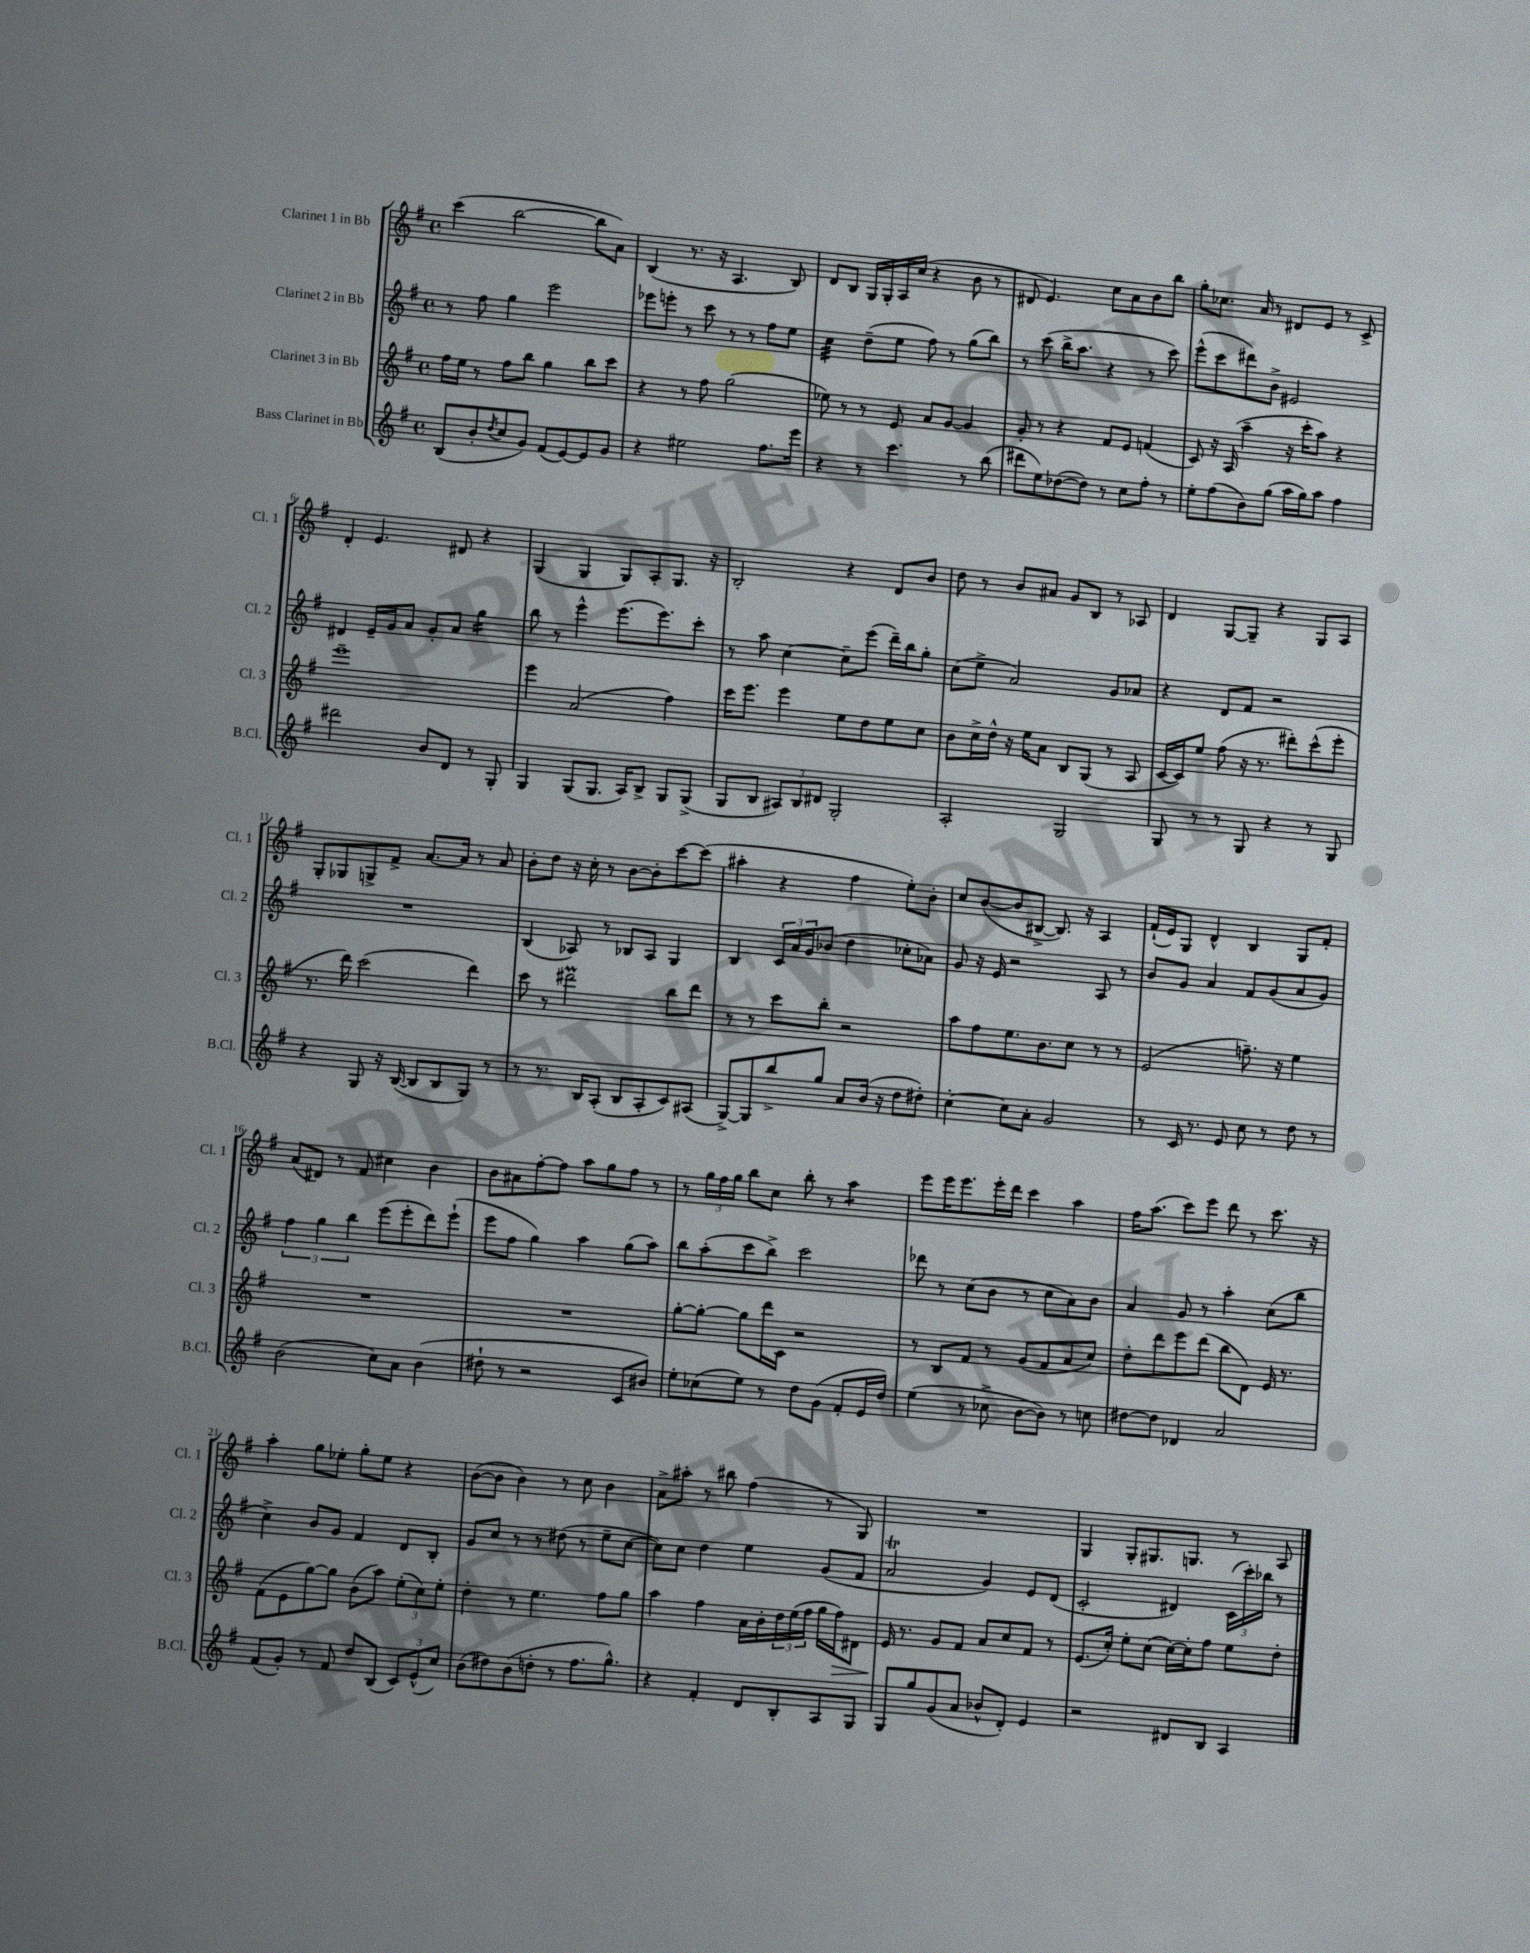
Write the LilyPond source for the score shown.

<<
\new StaffGroup <<
\new Staff = "s0" \with { instrumentName = "Clarinet 1 in Bb" shortInstrumentName = "Cl. 1" } {
    \clef treble \key g \major \defaultTimeSignature \time 4/4
    c'''4( b''2~ b''8 a'8) |
    b4( r8. r16 a4. b8) |
    d'8 b8 g16 g16-. a16 c''16( r4 b'8 r8 |
    dis'8 e'4.) c''8 a'8 b'8 b''8 |
    g''8-. ces''8. a'16 r8 dis'8 e'8 r8 c'8-> |
    d'4-. e'4. dis'8 r4 |
    g4( g4 g8) a8-. g8. r16 |
    b2-. r4 d'8 b'8 |
    d''8 r8 b'8 ais'8 g'8 b8 r8 aes8 |
    d'4 g8~ g8-- r4 g8 a8 |
    g8-. ges8 g8-> fis'8-> a'8.~ a'16 r8 a'8 |
    b'8-. d''8 r16 c''16-. r8 b'8~ b'8-. c'''8~ c'''8( |
    ais''4-. r4 fis''4 e''8-.) b'8-. |
    c''8 b'8~( b'8 bis8~-> bis8.) r16 a4 |
    fis'16-!( e'16) g8 d'4-^ b4 g8 fis'8-. |
    a'8( dis'8) r8 fis'8 cis''4 b'4 |
    b'8 ais'8 fis''8~-. fis''8 a''8 g''8 fis''8 r8 |
    r8 \tuplet 3/2 { g''16 fis''16 g''16 } b''8 c''8 b''8-. r8 a''4:8 |
    e'''8 e'''16 e'''8. e'''16-. d'''16 c'''4 a''4 |
    fis''16 a''8.( c'''8) e'''8 d'''8 r8 c'''8. r16 |
    a''4-. g''8 ees''8-. g''8-. ees''8 r4 |
    b'8~( b'8 b'4) r8 c''8 b'4 |
    a'8-> ais''8-. r8 bis''8 fis''4( r8 g8) |
    R1 |
    g4 g8-. gis8. g8. r8 a8 \bar "|." |
}
\new Staff = "s1" \with { instrumentName = "Clarinet 2 in Bb" shortInstrumentName = "Cl. 2" } {
    \clef treble \key g \major \defaultTimeSignature \time 4/4
    r8 fis''8 g''4 e'''2 |
    ees'''8 e'''8-. r8 c'''8 r8 r8 fis''8 e''8 |
    c''4:32 d''8--( e''8 fis''8) r8 g''8( b''8) |
    r8 c'''8( b''16-> a''8. r4 r8 c'''8) |
    e'''8-^( c'''8 dis'''8) b'8-> eis'2 |
    dis'4 e'16-- g'16 a'8 g'8-. a'8 g''4:16 |
    b''8 r8 e'''4-^ e'''8.( e'''8.) c'''8-. |
    r8 a''8 c''4~ c''8-- e'''8( d'''16--) b''16 g''8-. |
    c''8( e''8-> a'2) g'8 aes'8 |
    r4 d'8 fis'8 r2 |
    R1 |
    b4( aes8) r8 bes8 aes8 g4 |
    b4 \tuplet 3/2 { c'16 a'16 g'16 } bes'8( d''4 ces''8-. aes'8) |
    g'8 r16 e'16 r2 a8 r8 |
    b'8 g'8 a'4 fis'8 g'8( a'8 g'8) |
    \tuplet 3/2 { fis''4 g''4 b''4 } e'''8( e'''8-. d'''8) e'''8-!( |
    e'''8 fis''8 g''4) a''4 g''8( a''8) |
    b''8 a''8-.( c'''8 b''8->) c'''2 |
    des'''8 r8 c''8( b'8 r8 c''8 a'8) b'8 |
    a'4 g'8 r8 a''4-. c''8( b''8 |
    c''4->) b'8 g'8 fis'4 d'8 b8-. |
    g'8 c''8 r8 r8 dis''8( r8 e''8-- c''8~ |
    c''8) c''8 d''4 e''4 g'8( fis'8 |
    a'2\trill g'4) e'8 d'8( |
    c'2-. dis'4) \tuplet 3/2 { c'16( c'''16-.) bes''16 } r8 \bar "|." |
}
\new Staff = "s2" \with { instrumentName = "Clarinet 3 in Bb" shortInstrumentName = "Cl. 3" } {
    \clef treble \key g \major \defaultTimeSignature \time 4/4
    fis''16 e''16 r8 fis''8 b''8 g''4 b''8 c'''8 |
    r4 r8 fis''8 g''2( |
    ees''8) r8 r8 e'8 a'8 g'8~ g'4 |
    g'8-. r8 r4 fis'8 e'8 f'4( |
    c'8) r16 a16( a''4-- r16 c'''16-. a''8) r4 |
    e'''1-- |
    e'''4 a'2( fis''4) |
    c'''16 e'''8. e'''4 e''8 d''8 e''8 c''8 |
    b'8 c''16-> d''16-^ r16 e''16 a'8 b8 g8( r8 a8 |
    c'16~ c'16) e''8 fis''8( r16 r8. dis'''8-.) c'''8-^( e'''8-. |
    r8. d'''16) c'''2( d'''4) |
    c'''8 r8 dis'''2\prall b''8 dis'''8 |
    r8 r8 c'''8 b''8-. r2 |
    a''8 fis''8 e''8. b'8. c''8 r8 r8 |
    e'2( f''8.--) r16 e''4 |
    R1 |
    R1 |
    g''8~-. g''8~-. g''8 d'''16 c'16 r2 |
    r8 b8 fis'8 r8 g'8( fis'8 a'8 c''8) |
    d''8-. d'''8 e'''8 d'''8( b''8 d'8) e'16 r8. |
    fis'8( e'8 g''8~) g''8 b'8( a''8) \tuplet 3/2 { e''8-.( c''8) e''8-. } |
    d''4-. r8 e''4. fis''8 g''8 |
    a''4 fis''4 a'16 b'16-. \tuplet 3/2 { d''16 e''16( fis''16 } g''16 fis''16\>) dis'8 |
    e'16\! r8. g'8 fis'8 a'8 c''8 fis'8 r8 |
    e'8.( c''16-.) e''8-. c''8( c''16~) c''16-. fis''8 e''8 d''8-. \bar "|." |
}
\new Staff = "s3" \with { instrumentName = "Bass Clarinet in Bb" shortInstrumentName = "B.Cl." } {
    \clef treble \key g \major \defaultTimeSignature \time 4/4
    b8( b'8-. \acciaccatura { d''8 } c''8 g'8) fis'8( e'8~) e'8 g'8 |
    r4 eis''2 fis''8. e'''16 |
    r4 r8 c'''4. r8 b''8( |
    dis'''8 e''8) des''8~( des''8) r8 c''8 fis''8-. r8 |
    e''8-. fis''8( b'8) g''8( a''16 g''16) a''8 fis''4 |
    dis'''2 b'8 d'8 r8 g8-. |
    g4 g8( g8. a16) b8-> g8 g8->( |
    g8 b8 \tuplet 3/2 { ais8) b8 dis'8 } g2-. |
    a2-. g2 |
    g8 r8 r8 g8 r4 r8 g8 |
    r4 g8 r16 b16~( b8 b8 g8) r8 |
    r8 r8. b16 a8-.( b8 a8-. c'8) ais8( |
    g8~->) g8 b''8-> g''8 a'8 b'16( r16 d''8 dis''8-.) |
    c''4~-. c''8 a'8-. g'2 |
    r8 c'16 r8. e'8 c''8 r8 d''8 r8 |
    b'2( c''8) a'8 b'4( |
    dis''8-! r8 r2 c'8 bis'8) |
    e''8-. ces''8( e''8) r8 d''8 g'8( fis'8-. e'16 d''16) |
    e''4( r8 ces''8-> b'8~ b'8) r8 c''8 |
    dis''8~ dis''8 des'4 a'2 |
    fis'8( g'8-.) r8 fis'8 d''8 b8( \tuplet 3/2 { c'8) e'8-^( c''8) } |
    b'8( dis''8) b'8( d''8-. r8 fis''8. g''8.-^) |
    r4 fis'4-. d'8 b8-. a8 g8 |
    g8 g''8 g'8( a'8 bes'8-^ d'8-.) e'4 |
    r2 dis'8 b8 a4 \bar "|." |
}
>>
>>
